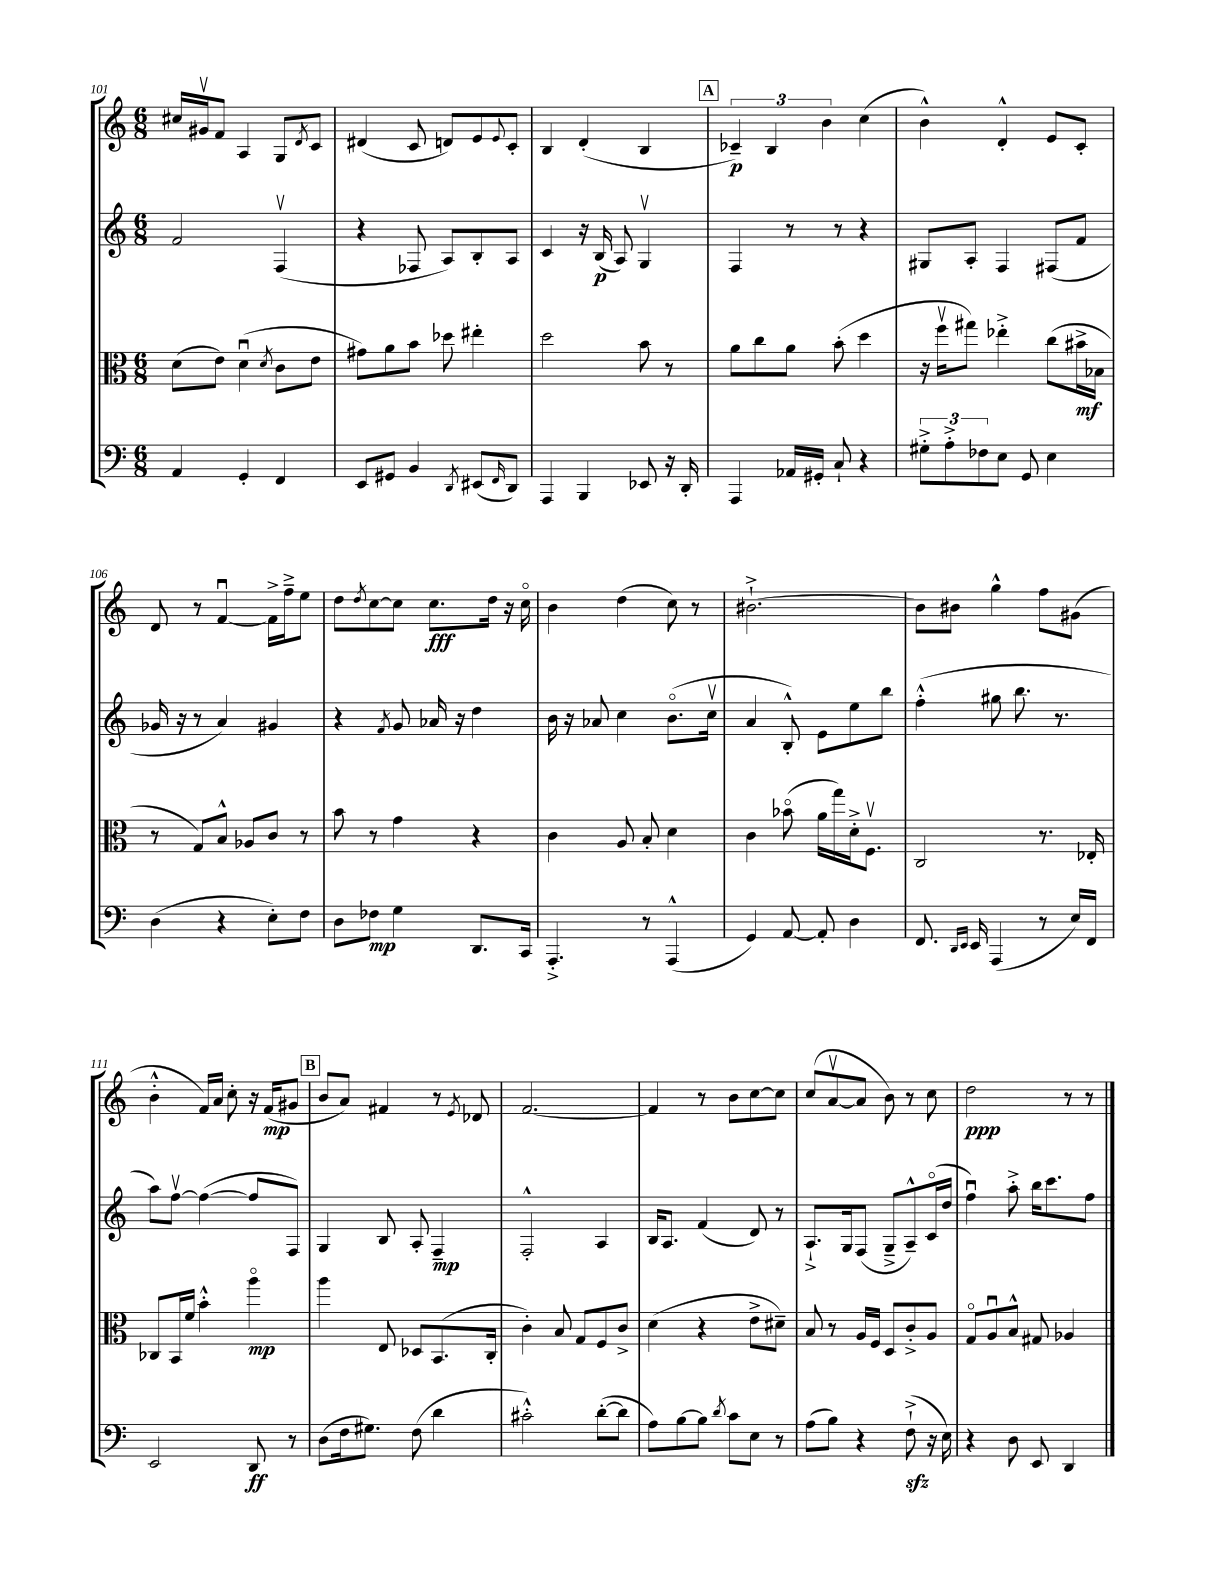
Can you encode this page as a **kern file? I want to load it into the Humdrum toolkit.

**kern	**dynam	**kern	**dynam	**kern	**dynam	**kern	**dynam
*part4	*part4	*part3	*part3	*part2	*part2	*part1	*part1
*staff4	*staff4	*staff3	*staff3	*staff2	*staff2	*staff1	*staff1
*clefF4	*	*clefC3	*	*clefG2	*	*clefG2	*
*k[]	*	*k[]	*	*k[]	*	*k[]	*
*M6/8	*	*M6/8	*	*M6/8	*	*M6/8	*
=101	=101	=101	=101	=101	=101	=101	=101
4AA/	.	(8d\L	.	2f/	.	16cc#X/LL	.
.	.	.	.	.	.	16g#Xv/J	.
.	.	8e\J)	.	.	.	8f/J	.
4GG'/	.	(4du\	.	.	.	4A/	.
.	.	8qd/	.	.	.	.	.
4FF/	.	8c\L	.	(4Fv/	.	8G/L	.
.	.	.	.	.	.	8qd/	.
.	.	8e\J	.	.	.	8c/J	.
=102	=102	=102	=102	=102	=102	=102	=102
8EE/L	.	8g#X\L)	.	4r	.	(4d#X/	.
8GG#X/J	.	8a\	.	.	.	.	.
4BB/	.	8b\J	.	8F-X/	.	8c/	.
.	.	8dd-X\	.	8A/L)	.	8dn/L)	.
8qDD/	.	.	.	.	.	.	.
(8EE#X/L	.	4ee#X'\	.	8B'/	.	8e/	.
16qqFF/	.	.	.	.	.	8qqe/	.
8DD/J)	.	.	.	8A/J	.	8c'/J	.
=103	=103	=103	=103	=103	=103	=103	=103
4AAA/	.	2dd\	.	4c/	.	4B/	.
4BBB/	.	.	.	16r	.	(4d'/	.
.	.	.	.	(16B/	p	.	.
.	.	.	.	8A/)	.	.	.
8EE-X/	.	8b\	.	4Gv/	.	4B/	.
16r	.	8r	.	.	.	.	.
16DD'/	.	.	.	.	.	.	.
!!LO:REH:place=s1:t=A
=104	=104	=104	=104	=104	=104	=104	=104
4AAA/	.	8a\L	.	4F/	.	6c-X~/)	p
.	.	8cc\	.	.	.	.	.
.	.	.	.	.	.	6B/	.
16AA-X/LL	.	8a\J	.	8r	.	.	.
16GG#X'/JJ	.	.	.	.	.	.	.
.	.	.	.	.	.	6b\	.
8C`/	.	(8b'\	.	8r	.	.	.
4r	.	4dd\	.	4r	.	(4cc\	.
=105	=105	=105	=105	=105	=105	=105	=105
12G#X'^\L	.	16r	.	8G#X/L	.	4b^^\)	.
.	.	16ffv\KL	.	.	.	.	.
12A'^\	.	.	.	.	.	.	.
.	.	8gg#X\J)	.	8A'/J	.	.	.
12F-X\	.	.	.	.	.	.	.
8E\J	.	4ee-X'^\	.	4F/	.	4d'^^/	.
8GG/	.	.	.	.	.	.	.
4E\	.	(8cc\L	.	(8F#X/L	.	8e/L	.
.	.	16b#X^\L	mf	8f/J	.	8c'/J	.
.	.	16B-X\JJ	.	.	.	.	.
!!LO:LB:g=z
=106	=106	=106	=106	=106	=106	=106	=106
(4D\	.	8r	.	16g-X/	.	8d/	.
.	.	.	.	16r	.	.	.
.	.	8G/L)	.	8r	.	8r	.
4r	.	8B^^/J	.	4a/)	.	[4fu/	.
.	.	8A-X/L	.	.	.	.	.
8E'\L)	.	8c/J	.	4g#X/	.	16f^\LL]	.
.	.	.	.	.	.	16ff~^\J	.
8F\J	.	8r	.	.	.	8ee\J	.
=107	=107	=107	=107	=107	=107	=107	=107
8D\L	.	8b\	.	4r	.	8dd\L	.
.	.	.	.	.	.	8qdd/	.
8F-X\J	mp	8r	.	.	.	[8cc\	.
.	.	.	.	8qf/	.	.	.
4G\	.	4g\	.	8g/	.	8cc\J]	.
.	.	.	.	16a-X/	.	8.cc\L	fff
.	.	.	.	16r	.	.	.
8.DD/L	.	4r	.	4dd\	.	.	.
.	.	.	.	.	.	16dd\Jk	.
.	.	.	.	.	.	16r	.
16CC/Jk	.	.	.	.	.	16cc\	.
=108	=108	=108	=108	=108	=108	=108	=108
4.AAA'^/	.	4c\	.	16b\	.	4b\	.
.	.	.	.	16r	.	.	.
.	.	.	.	8a-X/	.	.	.
.	.	8A/	.	4cc\	.	(4dd\	.
8r	.	8B'/	.	.	.	.	.
(4AAA^^/	.	4d\	.	(8.b\L	.	8cc\)	.
.	.	.	.	.	.	8r	.
.	.	.	.	16ccv\Jk	.	.	.
=109	=109	=109	=109	=109	=109	=109	=109
4GG/)	.	4c\	.	4a/	.	[2.b#X`^\	.
[8AA/	.	(8b-X\	.	8B'^^/)	.	.	.
8AA'/]	.	16a\LL	.	8e\L	.	.	.
.	.	16gg\)	.	.	.	.	.
4D\	.	16d'^\J	.	8ee\	.	.	.
.	.	8.Fv\J	.	.	.	.	.
.	.	.	.	8bb\J	.	.	.
=110	=110	=110	=110	=110	=110	=110	=110
8.FF/	.	2C/	.	(4ff'^^\	.	8b#\L]	.
.	.	.	.	.	.	8b#X\J	.
16qqDD/LL	.	.	.	.	.	.	.
16qqEE/JJ	.	.	.	.	.	.	.
16EE/	.	.	.	.	.	.	.
(4AAA/	.	.	.	8gg#X\	.	4gg^^\	.
.	.	.	.	8.bb\	.	.	.
8r	.	8.r	.	.	.	8ff\L	.
.	.	.	.	8.r	.	.	.
16E/LL)	.	.	.	.	.	(8g#X\J	.
16FF/JJ	.	16E-X'/	.	.	.	.	.
!!LO:LB:g=z
=111	=111	=111	=111	=111	=111	=111	=111
2EE/	.	8C-X/L	.	8aa\L)	.	4b'^^\	.
.	.	16BB/L	.	[8ffv\J	.	.	.
.	.	16f/JJ	.	.	.	.	.
.	.	4b'^^\	.	(4ff\_	.	16f/LL)	.
.	.	.	.	.	.	16a/JJ	.
.	.	.	.	.	.	8cc'\	.
8DD/	ff	4aa\	mp	8ff/L]	.	16r	.
.	.	.	.	.	.	(16f/KL	mp
8r	.	.	.	8F/J)	.	8g#X/J	.
!!LO:REH:place=s1:t=B
=112	=112	=112	=112	=112	=112	=112	=112
(8D\L	.	4aa\	.	4G/	.	8b/L	.
16F\k	.	.	.	.	.	8a/J)	.
8.G#X\J)	.	.	.	.	.	.	.
.	.	8E/	.	8B/	.	4f#X/	.
(8F\	.	8D-X/L	.	8A'/	.	.	.
4d\	.	(8.BB/	.	4F~/	mp	8r	.
.	.	.	.	.	.	8qe/	.
.	.	.	.	.	.	8d-X/	.
.	.	16C'/Jk	.	.	.	.	.
=113	=113	=113	=113	=113	=113	=113	=113
2c#X'^^\)	.	4c'\)	.	2F'^^/	.	[2.f/	.
.	.	8B/	.	.	.	.	.
.	.	8G/L	.	.	.	.	.
([8d'\L	.	8F/	.	4A/	.	.	.
8d\J]	.	8c^/J	.	.	.	.	.
=114	=114	=114	=114	=114	=114	=114	=114
8A\L)	.	(4d\	.	16B/KL	.	4f/]	.
.	.	.	.	8.A/J	.	.	.
[8B\	.	.	.	.	.	.	.
8B\J]	.	4r	.	(4f/	.	8r	.
8qd/	.	.	.	.	.	.	.
8c\L	.	.	.	.	.	8b\L	.
8E\J	.	8e^\L	.	8d/)	.	[8cc\	.
8r	.	8d#X~\J)	.	8r	.	8cc\J]	.
=115	=115	=115	=115	=115	=115	=115	=115
(8A\L	.	8B/	.	8.A`^/L	.	(8cc/L	.
8B\J)	.	8r	.	.	.	[8av/	.
.	.	.	.	16G/k	.	.	.
4r	.	16A/LL	.	(8F/J	.	8a/J]	.
.	.	16F/JJ	.	.	.	.	.
.	.	8D/L	.	8G~^/L	.	8b\)	.
(8Fzz`^\	.	8c'^/	.	8A~^^/)	.	8r	.
16r	.	8A/J	.	(16c/L	.	8cc\	.
16E\)	.	.	.	16dd/JJ	.	.	.
=116	=116	=116	=116	=116	=116	=116	=116
4r	.	8G/L	.	4ffu\)	.	2dd\	ppp
.	.	8Au/	.	.	.	.	.
8D\	.	8B^^/J	.	8aa'^\	.	.	.
8EE/	.	8G#X/	.	16bb\KL	.	.	.
.	.	.	.	8.ccc\	.	.	.
4DD/	.	4A-X/	.	.	.	8r	.
.	.	.	.	8ff\J	.	8r	.
==	==	==	==	==	==	==	==
*-	*-	*-	*-	*-	*-	*-	*-
